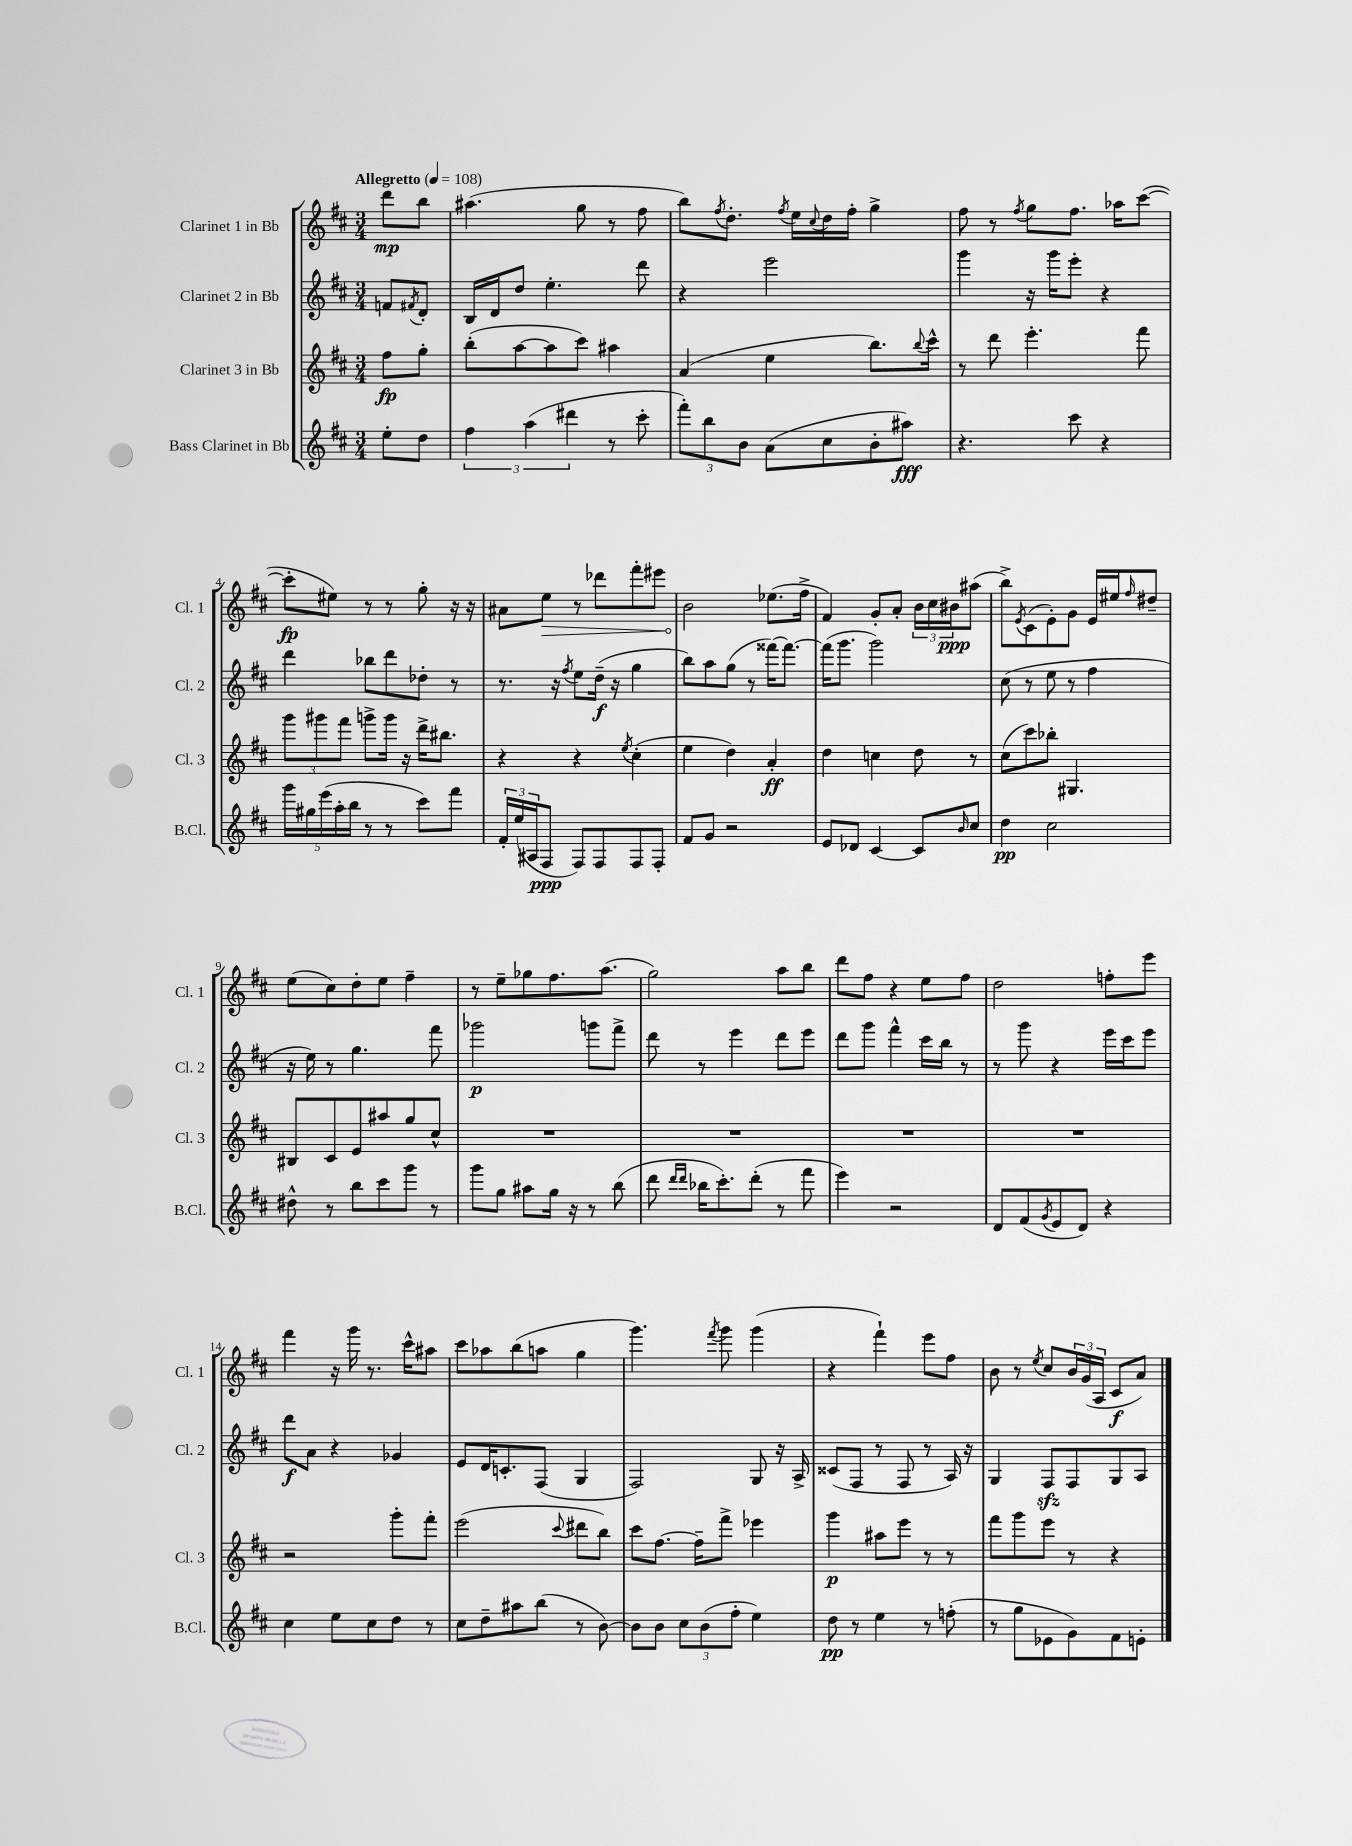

**kern	**kern	**kern	**kern
*staff4	*staff3	*staff2	*staff1
*clefG2	*clefG2	*clefG2	*clefG2
*k[f#c#]	*k[f#c#]	*k[f#c#]	*k[f#c#]
*M3/4	*M3/4	*M3/4	*M3/4
*MM108	*MM108	*MM108	*MM108
8ee'\L	8ff#\L	8f/L	8ddd\L
.	.	8qf#/	.
8dd\J	8gg'\J	8d'/J	8bb\J
=	=	=	=
6ff#\	(8bb'\L	16B/LL	(4.aa#\
.	.	16d/J	.
.	[8aa\	8dd/J	.
(6aa\	.	.	.
.	8aa\]	4.ee'\	.
6ddd#\	.	.	.
.	8ccc#\J)	.	8gg\
8r	4aa#\	.	8r
8ccc#'\	.	8ddd\	8ff#\
=	=	=	=
12fff#'\L)	(4a/	4r	8bb\L)
12bb\	.	.	.
.	.	.	8qff#/
.	.	.	8.dd'\J
12b\J	.	.	.
(8a\L	4ee\	2eee\	.
.	.	.	8qff#/
.	.	.	16ee\LL
.	.	.	8qqcc#/
8cc#\	.	.	16dd\
.	.	.	16ff#'\JJ
8b'\	8.bb\L)	.	4gg^\
8aa#\J)	.	.	.
.	8qqbb/	.	.
.	16ccc#^^\Jk	.	.
=	=	=	=
4.r	8r	4ggg\	8ff#\
.	8ddd\	.	8r
.	.	.	8qff#/
.	4.eee'\	16r	8gg\L
.	.	16ggg\LK	.
8ccc#\	.	8eee'\J	8.ff#\J
4r	.	4r	.
.	.	.	16aa-\LK
.	8fff#\	.	([8ccc#\J
=	=	=	=
20ggg\LL	12ggg\L	4ddd\	8ccc#'\]L
20gg#\	.	.	.
.	12ggg#\	.	.
(20eee\	.	.	.
.	.	.	8ee#\J)
20aa'\	.	.	.
.	12fff#\J	.	.
20bb\JJ	.	.	.
8r	8ggg^\L	8bb-\L	8r
8r	16ggg\Jk	8ddd\	8r
.	16r	.	.
8ccc#\L)	16ddd^\LK	8dd-'\J	8gg'\
.	8.bb#\J	.	.
8fff#\J	.	8r	16r
.	.	.	16r
=	=	=	=
24f#'/LL	4r	8.r	8a#\L
(24ee/	.	.	.
24A#/J	.	.	.
8F#/J	.	.	8ee\J
.	.	16r	.
.	.	8qff#/	.
8F#/L)	4r	8ee\L	8r
8F#/	.	(16dd~\Jk	8ddd-\L
.	.	16r	.
.	8qee/	.	.
8F#/	(4cc#'\	4gg\	8fff#'\
8F#'/J	.	.	8eee#\J
=	=	=	=
8f#/L	4ee\	8bb\L)	2b\
8g/J	.	8aa\	.
2r	4dd\)	(8gg\J	.
.	.	8r	.
.	4a'/	[16fff##\LK)	(8.ee-\L
.	.	8.fff##\_J	.
.	.	.	16ff#^\Jk
=	=	=	=
8e/L	4dd\	(16fff##\]LK	4f#/)
.	.	8.ggg\J	.
8d-/J	.	.	.
[4c#/	4cc\	2ggg\)	8g'/L
.	.	.	8a'/J
8c#/]L	8dd\	.	24b\LL
.	.	.	24cc#\
.	.	.	24b#\J
16qqb/	.	.	.
8cc#/J	8r	.	(8aa#\J
=	=	=	=
4dd\	(8cc#\L	(8cc#\	8bb^\L)
.	.	.	8qe/
.	8ccc#\)	8r	(8c#\
2cc#\	8bb-'\J	8ee\	8e'\)
.	4.G#/	8r	8g\J
.	.	4ff#\	16e/LL
.	.	.	16ee#/J
.	.	.	16qqff#/
.	.	.	8dd#~/J
=	=	=	=
8dd#^^\	8B#/L	16r	(8ee\L
.	.	16ee\)	.
8r	8c#/	8r	8cc#\)
8bb\L	8e/	4.gg\	8dd'\
8ccc#\	8aa#/	.	8ee\J
8ggg\J	8gg/	.	4ff#~\
8r	8cc#^^/J	8fff#\	.
=	=	=	=
8ggg\L	2.r	2ggg-\	8r
8gg\J	.	.	8ee~\L
8aa#\L	.	.	8gg-\
16gg\Jk	.	.	8.ff#\
16r	.	.	.
8r	.	8ggg\L	.
.	.	.	(8.aa\J
(8bb\	.	8fff#^\J	.
=	=	=	=
8ddd\	2.r	8ddd\	2gg\)
16qqddd/LL	.	.	.
16qqddd/JJ	.	.	.
16bb-\LK	.	8r	.
8.ccc#'\)	.	.	.
.	.	4eee\	.
(8ddd'\J	.	.	.
8r	.	8ddd\L	8aa\L
8fff#\	.	8eee\J	8bb\J
=	=	=	=
4eee\)	2.r	8ddd\L	8ddd\L
.	.	8ggg\J	8ff#\J
2r	.	4fff#^^\	4r
.	.	16ccc#\LL	8ee\L
.	.	16bb\JJ	.
.	.	8r	8ff#\J
=	=	=	=
8d/L	2.r	8r	2dd\
(8f#/	.	8ggg\	.
8qg/	.	.	.
8e/	.	4r	.
8d/J)	.	.	.
4r	.	16eee\LL	8ff'\L
.	.	16ccc#\J	.
.	.	8eee\J	8eee\J
=	=	=	=
4cc#\	2r	8ddd\L	4fff#\
.	.	8a\J	.
8ee\L	.	4r	16r
.	.	.	16ggg\
8cc#\	.	.	8.r
8dd\J	8ggg'\L	4g-/	.
.	.	.	16ccc#^^\LK
8r	8fff#'\J	.	8aa#\J
=	=	=	=
8cc#\L	(2eee\	8e/L	8ccc#\L
8dd~\	.	16d/K	8aa-\
.	.	8.c'/	.
8aa#\	.	.	(8bb\
(8bb\J	.	(8F#/J	8aa\J
.	8qqccc#/	.	.
8r	8ddd#\L	4G/	4gg\
[8b\)	8bb\J)	.	.
=	=	=	=
8b\]L	8ccc#\L	2F#/)	4.ggg\)
8b\J	[8.ff#\J	.	.
12cc#\L	.	.	.
.	16ff#~\]LK	.	.
(12b\	.	.	.
.	.	.	8qfff#/
.	8fff#^\J	.	8ggg\
12ff#'\J	.	.	.
4ee\)	4eee-\	8G/	(4ggg\
.	.	16r	.
.	.	16A^/	.
=	=	=	=
8dd\	4ggg\	(8c##/L	4r
8r	.	8F#/J	.
4ee\	8aa#\L	8r	4fff#`\)
.	8eee\J	8F#/	.
8r	8r	8r	8eee\L
(8ff'\	8r	16A/)	8ff#\J
.	.	16r	.
=	=	=	=
8r	8fff#\L	4G/	8b\
8gg\L	8ggg\	.	8r
.	.	.	8qee/
8e-\	8eee\J	8F#/L	8cc#/L
8g\)	8r	8F#/	24b/L
.	.	.	(24g/
.	.	.	24A/JJ
8f#\	4r	8G/	8c#/L
8e'\J	.	8A/J	8a/J)
==	==	==	==
*-	*-	*-	*-
